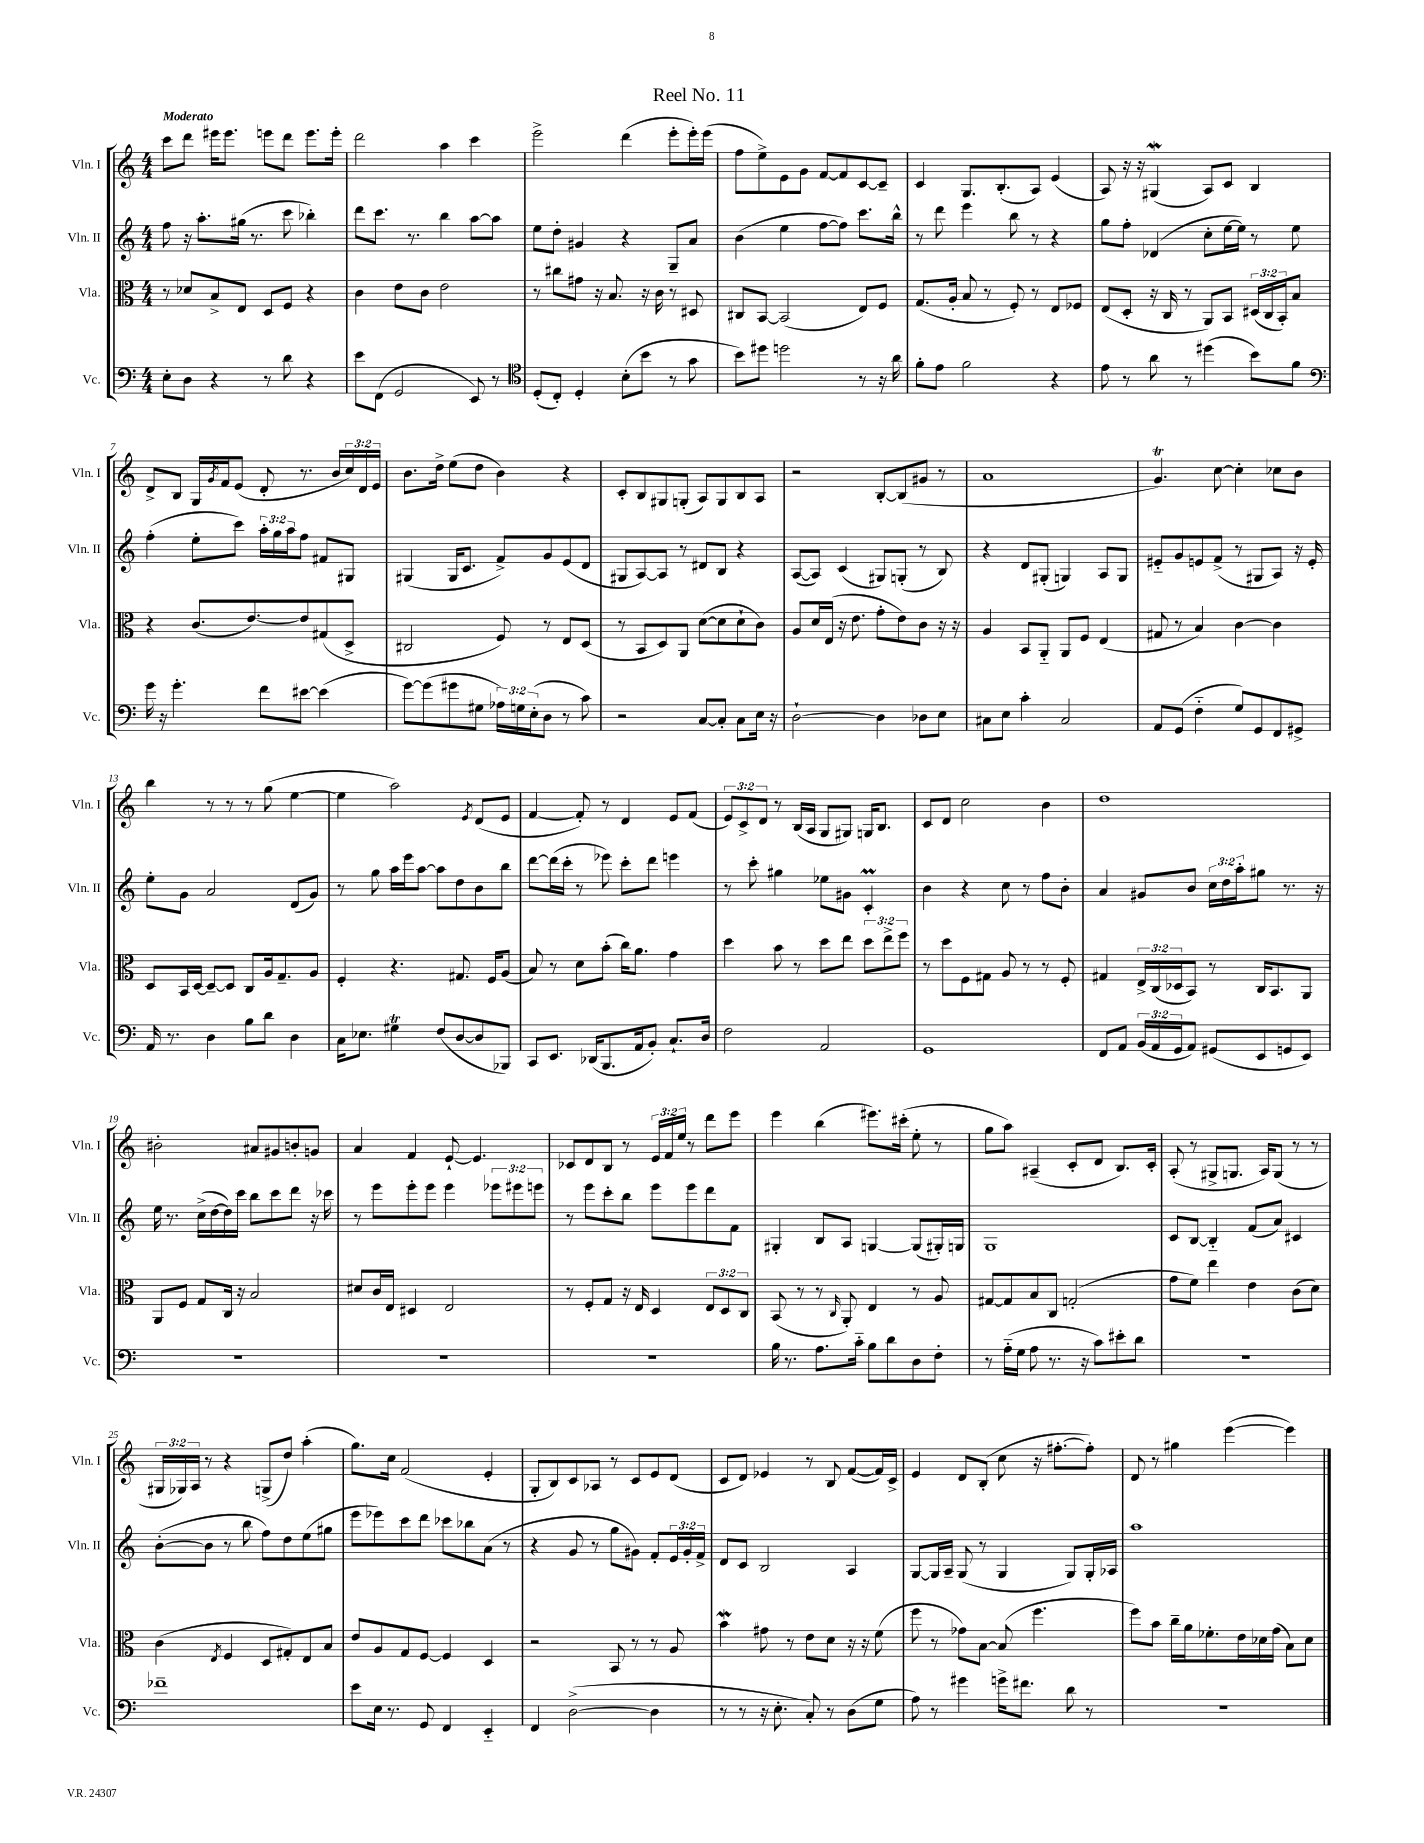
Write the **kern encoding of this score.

**kern	**kern	**kern	**kern
*staff4	*staff3	*staff2	*staff1
*clefF4	*clefC3	*clefG2	*clefG2
*k[]	*k[]	*k[]	*k[]
*M4/4	*M4/4	*M4/4	*M4/4
8E'\L	8r	8ff\	8ccc\L
8D\J	8d-/L	16r	8ddd\J
.	.	8.aa'\L	.
4r	8B^/	.	16eee#\LK
.	.	.	8.eee#\J
.	8E/J	(16gg#\Jk	.
.	.	8.r	.
8r	8D/L	.	8eee\L
8d\	8F/J	8ccc\	8ddd\J
4r	4r	4bb-'\)	8.eee\L
.	.	.	16eee'\Jk
=	=	=	=
8e\L	4c\	8ddd\L	2ddd\
(8FF\J	.	8.ccc\J	.
2GG/	8e\L	.	.
.	.	8.r	.
.	8c\J	.	.
.	2e\	4bb\	4aa\
8EE/)	.	[8aa\L	4ccc\
8r	.	8aa\]J	.
=	=	=	=
*clefC4	*	*	*
(8D'/L	8r	8ee\L	2eee^\
8C'/J)	8cc#\L	8dd'\J	.
4D'/	8g#\J	4g#/	.
.	16r	.	.
.	8.B/	.	.
(8B'\L	.	4r	(4ddd\
8b\J	16r	.	.
.	16c\	.	.
8r	8r	8G~/L	8eee'\L
8g\	8D#/	8a/J	16eee'\L)
.	.	.	(16eee\JJ
=	=	=	=
8b\L)	8C#/L	(4b\	8ff\L
8dd#\J	[8BB/J	.	8ee^\)
2dd\	(2BB/]	4ee\	8e\
.	.	.	8g\J
.	.	[8ff\L	[8f/L
.	.	8ff\]J)	8f/]
8r	8E/L)	8.ccc\L	[8c/
16r	8F/J	.	8c~/]J
16a\	.	16bb^^\Jk	.
=	=	=	=
8f'\L	(8.G/L	8r	4c/
8e\J	.	8ddd\	.
.	16A'/Jk	.	.
2f\	8B/	4eee\	8.G/L
.	8r	.	.
.	.	.	(8.B'/
.	8F'/)	8bb\	.
.	8r	8r	8A/J)
4r	8E/L	4r	(4e/
.	8F-/J	.	.
=	=	=	=
8e\	(8E/L	8gg\L	8A/)
8r	8D'/J	8ff'\J	16r
.	.	.	16r
8a\	16r	(4d-/	(4G#/
.	16C/	.	.
8r	8r	.	.
(4dd#\	8AA/L)	8cc'\L	8A/L)
.	8BB/J	[16ee\L	8c/J
.	.	16ee\]JJ)	.
8b\L)	(24D#/LL	8r	4B/
.	24C/	.	.
.	24BB'/J)	.	.
8f\J	8B/J	8ee\	.
=	=	=	=
*clefF4	*	*	*
16g\	4r	(4ff'\	8d^/L
16r	.	.	.
4.g'\	.	.	8B/J
.	(8.c/L	8ee'\L	16G/LL
.	.	.	8qg/
.	.	.	16f/J
.	.	8ccc\J)	(8e/J
.	[8.e/)	.	.
8f\L	.	24aa'\LL	8d'/
.	.	24gg\	.
.	.	24aa\J	.
[8e#\J	8e/]	8ff\J	8.r
(4e#\]	(8G#/	8f#/L	.
.	.	.	16b/LL
.	8D^/J	8G#/J	24cc/)
.	.	.	24d/
.	.	.	24e/JJ
=	=	=	=
[8g\L)	2C#/	(4G#/	8.b\L
(8g\]	.	.	.
.	.	.	16dd^\Jk
8g#\	.	16G#/LK	(8ee\L
.	.	8.c/J	.
8G#\J	.	.	8dd\J
24A-\LL)	8F/)	8f^/L)	4b\)
24G\	.	.	.
(24E'\J	.	.	.
8D\J	8r	8g/	.
8r	8E/L	(8e/	4r
8c\)	(8D/J	8d/J	.
=	=	=	=
2r	8r	8G#/L	8c'/L
.	8BB/L	[8A/)	8B/
.	8D/)	8A/]J	8G#/
.	8AA/J	8r	(8G'/J
[8C/L	([8d\L	8d#/L	8A/L)
8C'/]J	8d\]	8B/J	8G/
8C\L	8d`\	4r	8B/
16E\Jk	8c\J)	.	8A/J
16r	.	.	.
=	=	=	=
[2D`\	8A/L	([8A/L	2r
.	16d/L	8A/]J)	.
.	(16E/JJ	.	.
.	16r	(4c/	.
.	8.e\	.	.
4D\]	8g'\L	8G#/L)	[8B'/L
.	8e\)	(8G'/J	(8B/]
8D-\L	8c\J	8r	8g#/J
8E\J	16r	8B/)	8r
.	16r	.	.
=	=	=	=
8C#\L	4A/	4r	1a
8E\J	.	.	.
4c'\	8BB/L	8d/L	.
.	8AA'~/J	(8G#'/J	.
2C#/	8AA/L	4G/)	.
.	8F/J	.	.
.	(4E/	8A/L	.
.	.	8G/J	.
=	=	=	=
8AA/L	8G#/	8e#'~/L	4.g/)
(8GG/J	8r	8g/	.
4F'~\	4B/)	8e/	.
.	.	(8f^/J	[8cc\
8G/L)	[4c\	8r	4cc'\]
8GG/	.	8G#/L	.
8FF/	4c\]	8A/J)	8cc-\L
8GG#^/J	.	16r	8b\J
.	.	16e'/	.
=	=	=	=
16AA/	8D/L	8ee'\L	4bb\
8.r	.	.	.
.	16BB/L	8g\J	.
.	[16D/JJ	.	.
4D\	8D~/_L	2a/	8r
.	8D/]J	.	8r
8B\L	8C/L	.	8r
8d\J	16A/k	.	(8gg\
.	8.G~/	.	.
4D\	.	(8d/L	[4ee\
.	8A/J	8g/J)	.
=	=	=	=
16C\LK	4F'/	8r	4ee\]
8.E-\J	.	.	.
.	.	8gg\	.
4G#\	4.r	16aa\LL	2aa\)
.	.	16eee\J	.
.	.	[8aa\J	.
(8F/L	.	8aa\]L	.
[8D/	8.G#/	8dd\	.
.	.	.	8qe/
8D/]	.	8b\	(8d/L
.	16F/LK	.	.
8BBB-/J)	(8A/J	8bb\J	8e/J
=	=	=	=
8CC/L	8B/)	[8ddd\L	[4f/
8.EE/J	8r	(16ddd\]L	.
.	.	16ccc'\JJ	.
.	8d\L	8r	8f'/])
(16DD-/LK	.	.	.
8.BBB/	(8b'\J	8eee-\)	8r
.	16cc\LK)	8ccc'\L	4d/
16AA/k	8.a\J	.	.
8BB'/J)	.	8ddd\J	.
8.C`/L	4g\	4eee\	8e/L
.	.	.	(8f/J
16D/Jk	.	.	.
=	=	=	=
2F\	4dd\	8r	12e/L)
.	.	.	12c^/
.	.	8ccc'\	.
.	.	.	12d/J
.	8b\	4gg#\	8r
.	8r	.	(16B/LL
.	.	.	16A/JJ
2AA/	8dd\L	8ee-\L	8G/L
.	8ee\J	8g#\J	8G#/J)
.	12dd\L	4c'/	16G/LK
.	.	.	8.B/J
.	12ee^\	.	.
.	12ff\J	.	.
=	=	=	=
1GG	8r	4b\	8c/L
.	8dd\L	.	8d/J
.	8F\	4r	2cc\
.	8G#\J	.	.
.	8A/	8cc\	.
.	8r	8r	.
.	8r	8ff\L	4b\
.	8F'/	8b'\J	.
=	=	=	=
8FF/L	4G#/	4a/	1dd
8AA/J	.	.	.
(24BB/LL	24E^/LL	8g#/L	.
24AA/	(24C/	.	.
24GG/J	24D-/J	.	.
8AA/J)	8BB/J)	8b/J	.
(8GG#/L	8r	24cc\LL	.
.	.	24dd\	.
.	.	24aa'\J	.
8EE/	16C/LK	8gg#\J	.
.	8.BB/	.	.
8GG/	.	8.r	.
8EE/J)	8AA/J	.	.
.	.	16r	.
=	=	=	=
1r	8AA/L	16ee\	2b#'\
.	.	8.r	.
.	8F/J	.	.
.	8G/L	(16cc^\LL	.
.	.	[16dd\	.
.	16C/Jk	16dd\])	.
.	16r	16ccc\JJ	.
.	2B/	8bb\L	8a#/L
.	.	8ccc\	8g#/
.	.	8ddd\J	8b'/
.	.	16r	8g/J
.	.	16ccc-\	.
=	=	=	=
1r	8d#/L	8r	4a/
.	16c/L	8eee\L	.
.	16E/JJ	.	.
.	4D#/	8eee'\	4f/
.	.	8eee\J	.
.	2E/	4eee\	[8e`/
.	.	.	4.e/]
.	.	12eee-\L	.
.	.	12eee#\	.
.	.	12eee\J	.
=	=	=	=
1r	8r	8r	8c-/L
.	8F'/L	8eee\L	8d/
.	8G/J	8ccc'\	8B/J
.	16r	8bb\J	8r
.	16E/	.	.
.	4D/	8eee\L	24e/LL
.	.	.	24f/
.	.	.	24ee/JJ
.	.	8eee\	8r
.	12E/L	8ddd\	8ddd\L
.	12D/	.	.
.	.	8f\J	8eee\J
.	12C/J	.	.
=	=	=	=
16B\	(8BB/	4G#'/	4eee\
8.r	.	.	.
.	8r	.	.
8.A\L	8r	8B/L	(4bb\
.	16qqC/	.	.
.	8AA'/)	8A/J	.
16c'~\Jk	.	.	.
8B\L	4E/	[4G/	8.eee#\L)
8d\	.	.	.
.	.	.	(16ccc#'\Jk
8D\	8r	(8G/]L	8ee'\
8F'\J	8A/	16G#'/L)	8r
.	.	16G/JJ	.
=	=	=	=
8r	[8G#/L	1G	8gg\L
(16A'~\LL	8G#/]	.	8aa\J)
16G\JJ	.	.	.
8A\	8B/	.	(4A#~/
8.r	8C/J	.	.
.	(2G'/	.	8c'/L
16r	.	.	.
8c\L)	.	.	8d/J
8e#'\	.	.	8.B/L)
8d\J	.	.	.
.	.	.	16c'/Jk
=	=	=	=
1r	8g\L	8c/L	(8A'/
.	8f\J)	[8B/J	8r
.	4ee\	4B'~/]	8G#^/L
.	.	.	8.G/J
.	4e\	(8f/L	.
.	.	.	16A/LK)
.	.	8a/J)	(8G/J
.	(8c\L	4c#/	8r
.	8d\J)	.	8r
=	=	=	=
1f-~	(4c\	([8b'\L	24G#/LL
.	.	.	24G-/)
.	.	.	24A/JJ
.	.	8b\]J	8r
.	8qE/	.	.
.	4F/	8r	4r
.	.	8bb\	.
.	8D/L	8ff\L)	(8G^/L
.	8G#'/)	8dd\	8dd/J)
.	8E/	(8ee\	(4aa'\
.	8B/J	8gg#\J	.
=	=	=	=
8e\L	8e/L	8eee\L	8.gg\L)
16E\Jk	8A/	8eee-\)	.
8.r	.	.	16cc\Jk
.	8G/	8ccc\	(2f/
8GG/	[8F/J	8ddd\J	.
4FF/	4F/]	8ccc-\L	.
.	.	8bb-\	.
4EE'~/	4D/	(8a\J	4e'/
.	.	8r	.
=	=	=	=
4FF/	2r	4r	8G'/L
.	.	.	8B/)
([2D^\	.	8g/	8c/
.	.	8r	8A-/J
.	8BB/	8gg\L	8r
.	8r	8g#\J)	8c/L
4D\]	8r	8f'/L	8e/
.	8A/	24e/L	(8d/J
.	.	24g#'/	.
.	.	24f^/JJ	.
=	=	=	=
8r	4b\	8d/L	8c/L
8r	.	8c/J	8d/J)
16r	8g#\	2B/	4e-/
8.E'\	.	.	.
.	8r	.	.
8C'/)	8e\L	.	8r
8r	8d\J	.	8B/
(8D\L	16r	4A/	([8f/L
.	16r	.	.
8G\J	(8f\	.	16f/]L)
.	.	.	16c^/JJ
=	=	=	=
8A\)	8ff\	[8G/L	4e/
8r	8r	16G/]L	.
.	.	16A~/JJ	.
4g#\	8g-\L)	(8G/	8d/L
.	[8B\J	8r	(8B'/J
16g^\LK	(8B/]	4G/	8cc\
8.f#\J	.	.	.
.	4.ff\	.	16r
.	.	.	[8.ff#'\L
8d\	.	8G/L)	.
8r	.	16G'/L	8ff#'\]J)
.	.	16A-/JJ	.
=	=	=	=
1r	8ff\L)	1aa	8d/
.	8b\J	.	8r
.	16cc~\LL	.	4gg#\
.	16a\J	.	.
.	8.f-'\	.	.
.	.	.	([4eee\
.	16e\L	.	.
.	16d-\	.	.
.	(16g\JJ	.	.
.	8B\L)	.	4eee\])
.	8d-\J	.	.
==	==	==	==
*-	*-	*-	*-
